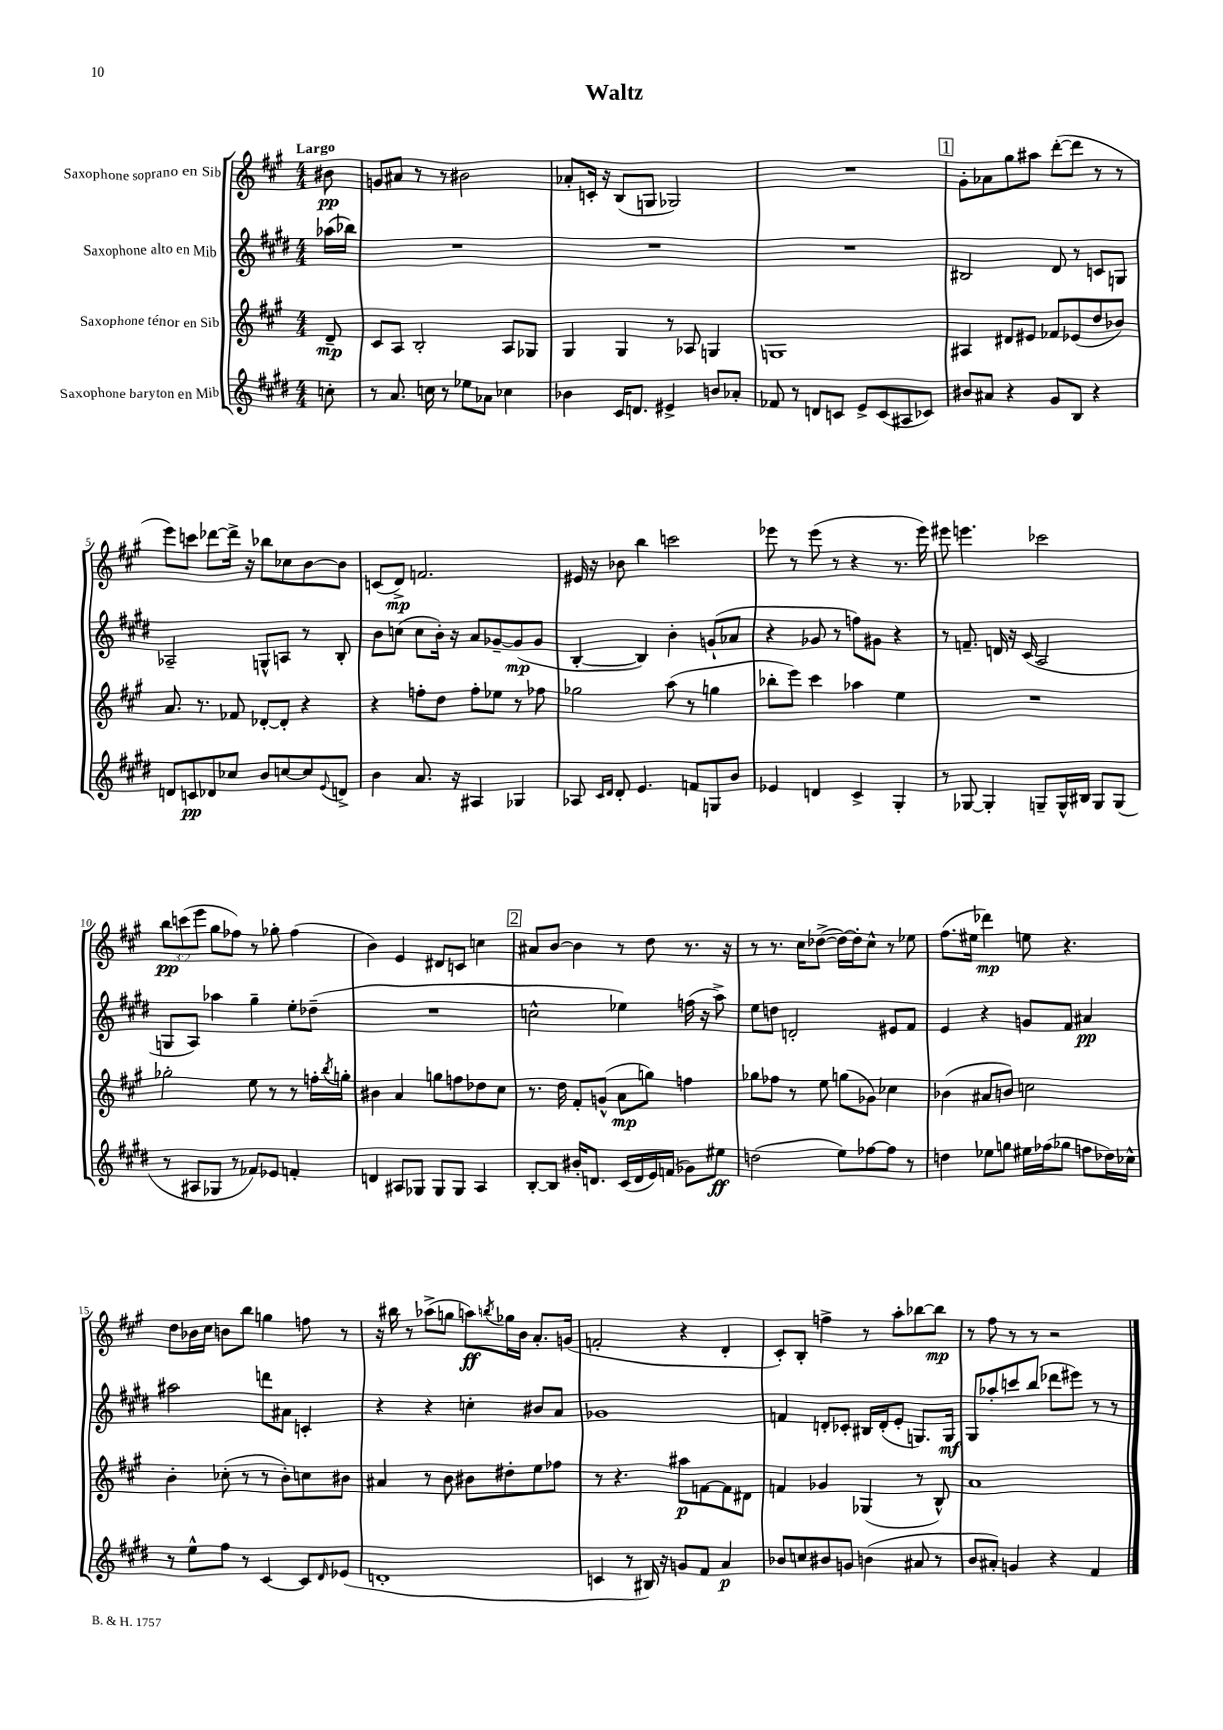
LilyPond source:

\header { title = "Waltz" }
<<
\new StaffGroup <<
\new Staff = "s0" \with { instrumentName = "Saxophone soprano en Sib" } {
    \clef treble \key a \major \numericTimeSignature \time 4/4 \override Staff.TupletNumber.text = #tuplet-number::calc-fraction-text \partial 8 \tempo "Largo"
    bis'8\pp |
    g'8 ais'8 r8 r8 bis'2 |
    aes'8-. c'16-. r16 b8( g8 ges2) |
    R1 |
    \mark \markup { \box "1" } gis'8-. aes'8 gis''8 ais''8 d'''8~-.( d'''8 r8 r8 |
    e'''8) c'''8 des'''8~ des'''16-> r16 bes''8 ces''8 b'8~ b'8 |
    c'8( d'8->\mp) f'2. |
    eis'16 r16 bes'8 b''4 c'''2 |
    ees'''8 r8 ees'''8( r8 r4 r8. ees'''16) |
    eis'''8 e'''4. ces'''2 |
    \tuplet 3/2 { b''8\pp c'''8( e'''8 } gis''8 fes''8) r8 ges''8-. fes''4( |
    b'4) e'4 dis'8 c'8 c''4 |
    \mark \markup { \box "2" } ais'8 b'8~ b'4 r8 d''8 r8. r16 |
    r8 r8. cis''16 des''8~->( des''16~) des''16-. cis''8-^ r8 ees''8 |
    fis''8.( eis''16 des'''4\mp) e''8 r4. |
    d''8 bes'16 cis''16 b'8 b''8 g''4 f''8 r8 |
    r16 bis''16 r8 aes''8->( g''8 a''8\ff) \acciaccatura { b''8 } ges''16 b'16 a'8.-. g'16( |
    f'2-. r4 d'4-. |
    cis'8-.) b8-. f''4-> r8 a''8-. bes''8~ bes''8\mp |
    r8 fis''8 r8 r8 r2 \bar "|." |
}
\new Staff = "s1" \with { instrumentName = "Saxophone alto en Mib" } {
    \clef treble \key e \major \numericTimeSignature \time 4/4 \partial 8
    aes''16( bes''16) |
    R1 |
    R1 |
    R1 |
    \mark \markup { \box "1" } bis2 dis'8 r8 c'8 g8 |
    aes2-- g8-^ a8 r8 b8-. |
    b'8 c''8( c''8 b'16-.) r16 a'8 ges'8~-- ges'8\mp( ges'8 |
    b4~-. b4) b'4-. g'8-!( aes'8 |
    r4 ges'8 r8 f''8) gis'8 r4 |
    r8 f'8.-- d'16 r16 cis'16( a2 |
    g8 a8) aes''4 gis''4-- e''8-. des''8--( |
    R1 |
    \mark \markup { \box "2" } c''2-^ ees''4) f''16( r16 a''8->) |
    e''8 d''8 d'2-. eis'8 fis'8 |
    e'4 r4 g'8 fis'8 ais'4\pp |
    ais''2 d'''8 ais'8 c'4-. |
    r4 r4 c''4-. bis'8 a'8 |
    ges'1 |
    f'4 d'8-. ces'8-. bis16 d'16-.( e'8-. g8.) g16\mf |
    gis8 aes''8-. c'''8 b''8( des'''8 eis'''8) r8 r8 \bar "|." |
}
\new Staff = "s2" \with { instrumentName = "Saxophone ténor en Sib" } {
    \clef treble \key a \major \numericTimeSignature \time 4/4 \partial 8
    d'8--\mp |
    cis'8 a8 b2-. a8 ges8 |
    gis4 gis4 r8 aes8 g4 |
    g1 |
    \mark \markup { \box "1" } ais4 dis'8 eis'8 fes'8 ees'8( d''8 bes'8) |
    a'8. r8. fes'8 des'8~-. des'8-. r4 |
    r4 f''8-. d''8 f''8-. ees''8 r8 fes''8 |
    ges''2 a''8( r8 g''4 |
    bes''8-. e'''8) cis'''4 aes''4 e''4 |
    R1 |
    ges''2-. e''8 r8 r8 f''16-. \acciaccatura { b''8 } g''16-. |
    bis'4 a'4 g''8 f''8 des''8 cis''8 |
    \mark \markup { \box "2" } r8. d''16 fis'8-. g'8-^( a'8\mp g''8) f''4 |
    ges''8 fes''8 r8 e''8 g''8( ges'8) ces''4 |
    bes'4( ais'8 b'8) c''2 |
    b'4-. ces''8-.( r8 r8 b'8-.) c''8 bis'8 |
    ais'4 r8 b'8 bis'8 dis''8-. e''8 fes''8 |
    r8 r4. ais''8\p f'8~ f'8 dis'8 |
    f'4 ges'4 ges4( r8 b8-^) |
    a'1 \bar "|." |
}
\new Staff = "s3" \with { instrumentName = "Saxophone baryton en Mib" } {
    \clef treble \key e \major \numericTimeSignature \time 4/4 \partial 8
    c''8-. |
    r8 a'8. c''16 r8 ees''8 aes'8 ces''4 |
    bes'4 cis'16 d'8. eis'4-> b'8 aes'8-. |
    fes'8 r8 d'8 c'8 e'8-> c'8( ais8 ces'8) |
    \mark \markup { \box "1" } bis'8 ais'8 r4 gis'8 b8 r4 |
    d'8 c'8\pp des'8 ces''8 b'8 c''8~ c''8 \appoggiatura { e'8 } d'8-> |
    b'4 a'8. r16 ais4 ges4 |
    aes8 \grace { cis'16 dis'16 } dis'8-. e'4. f'8 g8 b'8 |
    ees'4 d'4 cis'4-> gis4-. |
    r8 ges8~ ges4-. g8-- g16-^ bis16 g8 g8( |
    r8 ais8 ges8 r8 fes'8) ees'8 f'4-. |
    d'4 ais8 ges8 ges8 ges8 ais4 |
    \mark \markup { \box "2" } b8~-. b8 bis'16-. d'8. cis'16( d'16 e'16) f'16( ges'8) eis''8\ff |
    d''2( e''8) fes''8~ fes''8 r8 |
    d''4 ees''8 g''8 eis''16 fes''16( ges''8 f''8 des''16) ces''16-^ |
    r8 e''8-^ fis''8 r8 cis'4~ cis'8 \grace { dis'16 } ees'8( |
    d'1-. |
    c'4 r8 bis16) r16 g'8 fis'8 a'4\p |
    bes'8 c''8 bis'8 g'8 b'4( ais'8 r8 |
    b'8 ais'8-.) g'4 r4 fis'4 \bar "|." |
}
>>
>>
